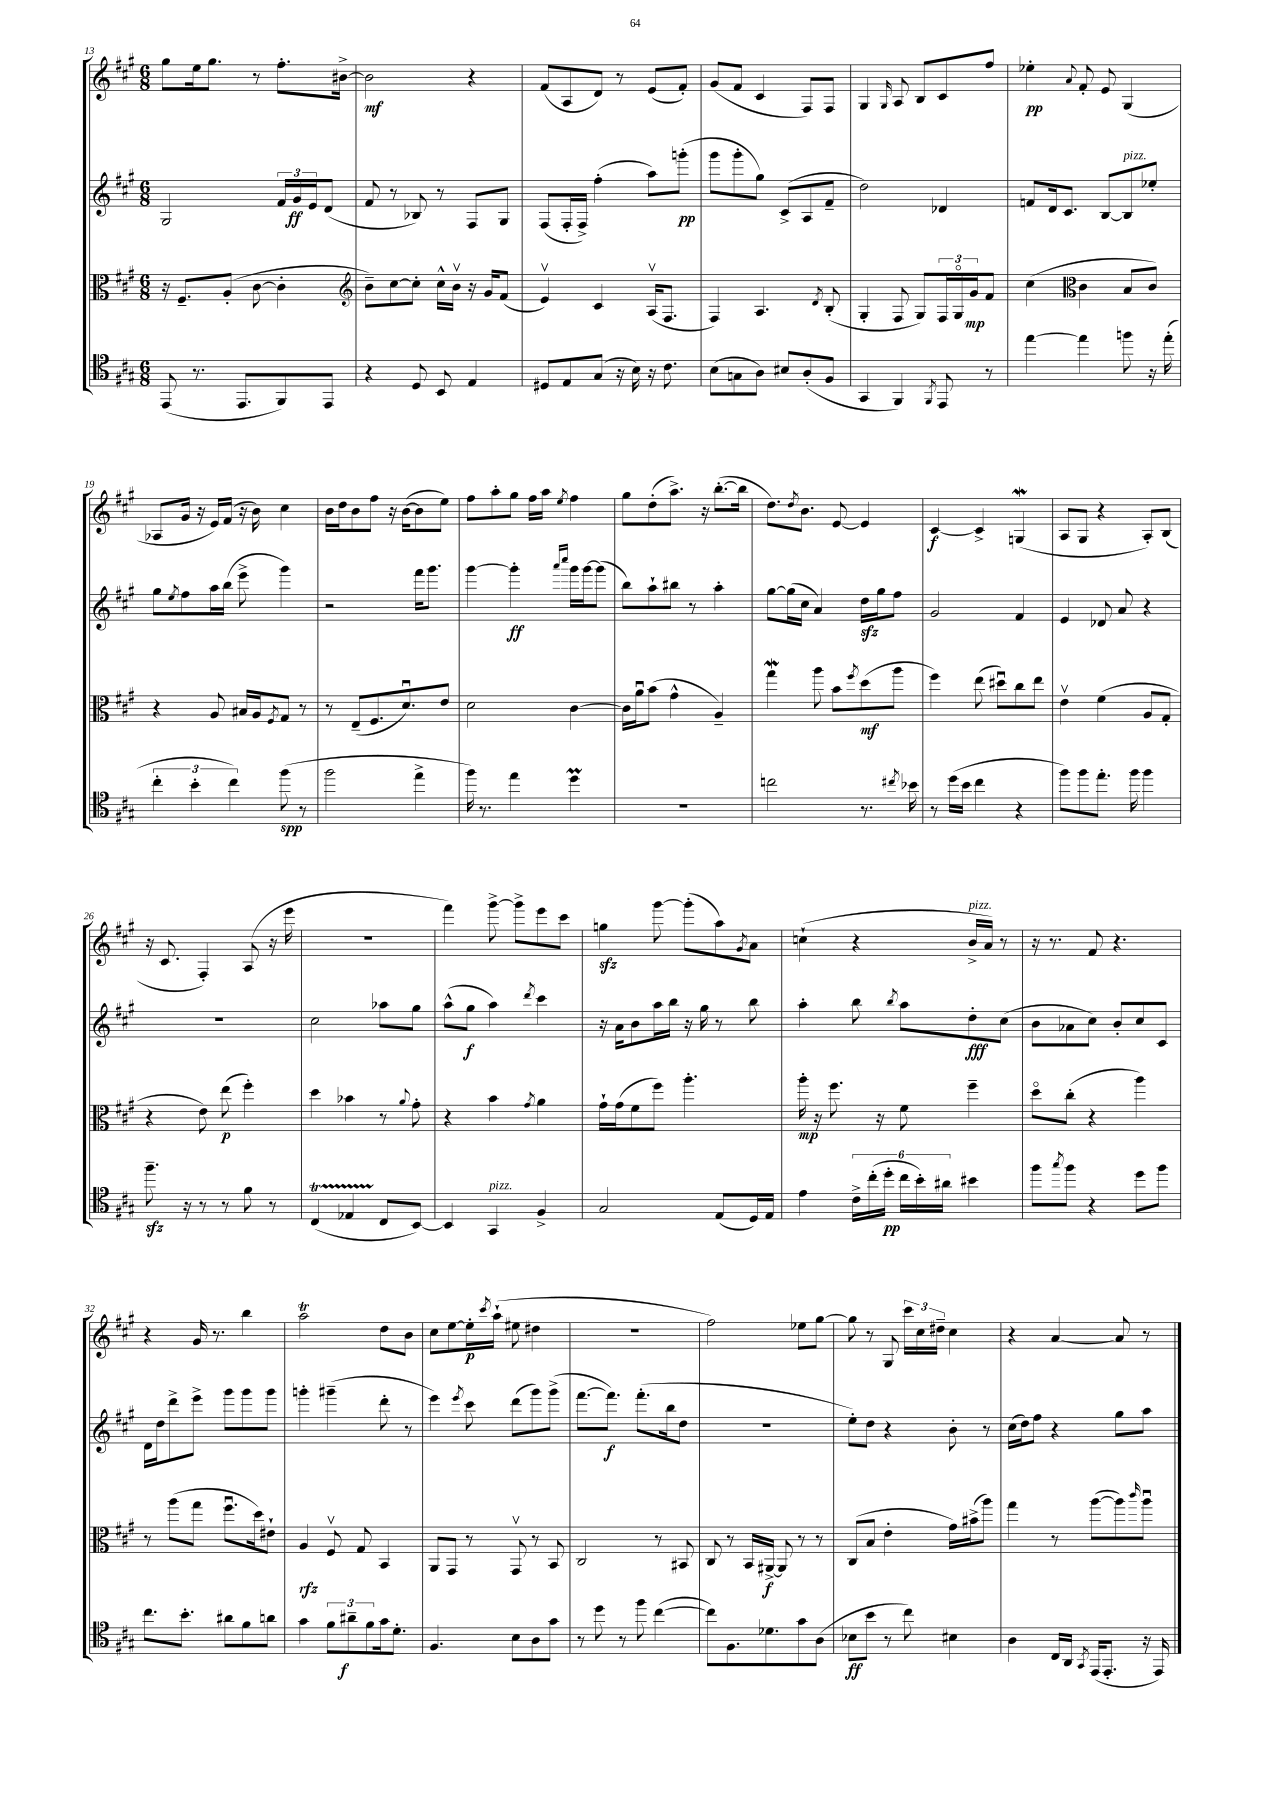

**kern	**kern	**kern	**kern
*staff4	*staff3	*staff2	*staff1
*clefC4	*clefC3	*clefG2	*clefG2
*k[f#c#g#]	*k[f#c#g#]	*k[f#c#g#]	*k[f#c#g#]
*M6/8	*M6/8	*M6/8	*M6/8
(8EE	16r	2G#	8gg#
.	8.F#~	.	.
8.r	.	.	16ee
.	.	.	8.gg#
.	(8A'	.	.
8.EE	.	.	.
.	[8c#	.	8r
8FF#)	4c#']	24f#	8.ff#'
.	.	24g#	.
.	.	24e	.
8EE	.	(8d	.
.	.	.	[16b#^
=	=	=	=
*	*clefG2	*	*
4r	8b~)	8f#	2b#]
.	[8cc#	8r	.
8D	8cc#']	8B-)	.
8BB	16cc#^^	8r	.
.	16bv	.	.
4E	16r	8F#	4r
.	16g#	.	.
.	(8f#	8G#	.
=	=	=	=
8D#	4ev)	(8F#	(8f#
8E	.	16F#'	8A
.	.	16F#^)	.
(8G#	4c#	(4ff#'	8d)
16r	.	.	8r
16B)	.	.	.
16r	(16Av	8aa)	(8e
8.c#	8.F#	.	.
.	.	(8ggg'	8f#')
=	=	=	=
(8B	4F#)	8ggg#	(8g#
8G	.	8ggg#'	8f#
8A)	4.A	8gg#)	4c#
8B#	.	(8c#^	.
(8A'	.	8A	8F#)
.	8qd	.	.
8F#	(8B'	8f#~	8F#
=	=	=	=
4GG#	4G#'	2dd)	4G#
.	.	.	16qqG#
4FF#)	8F#	.	8A
.	8G#)	.	8B
8qFF#	.	.	.
8EE	24F#	4d-	8c#
.	24G#o	.	.
.	24g#	.	.
8r	8f#	.	8ff#
=	=	=	=
[4ee	(4cc#	8f	4ee-'
.	.	16d	.
.	.	8.c#	.
*	*clefC3	*	*
.	.	.	8qqa
4ee]	4c#	.	8f#'
.	.	[8B	8e
8ff	8B	8B]	(4G#
16r	8c#)	8ee-'	.
(16ee'	.	.	.
=	=	=	=
6cc#'	4r	8gg#	8A-
.	.	8qee	.
.	.	8ff#	16g#
6b'	.	.	.
.	.	.	16r
.	8A	16aa	16e)
.	.	(16bb	(16f#
6cc#)	.	.	.
.	16B#	8eee^	16r
.	16A	.	16b)
.	8qF#	.	.
(8ff#	8G#	4ggg#)	4cc#
8r	8r	.	.
=	=	=	=
2ff#	8r	2r	16b
.	.	.	16dd
.	(8E~	.	8b
.	8.F#	.	8ff#
.	.	.	16r
.	8.du)	.	([16b
4ee^	.	16fff#	8b]
.	.	8.ggg#	.
.	8e	.	8ee)
=	=	=	=
16ff#)	2d	[4ggg#	8ff#
8.r	.	.	.
.	.	.	8aa'
4ee	.	4ggg#']	8gg#
.	.	.	16ff#
.	.	.	16aa
.	.	16qqaaa	.
.	.	16qqcccc#	8qee
4dd	[4c#	16ggg#	4ff#
.	.	[16ggg#	.
.	.	(8ggg#]	.
=	=	=	=
2.r	16c#]	8bb)	8gg#
.	16au	.	.
.	(8b	8aa`	(8dd'
.	4g#^^	8bb#	8.aa^)
.	.	8r	.
.	.	.	16r
.	4A~)	4aa'	([8.bb'
.	.	.	16bb]
=	=	=	=
2cc	4gg#	[8gg#	8.dd)
.	.	(16gg#]	.
.	.	.	8qdd
.	.	16cc#	8.b
.	8aa	4a)	.
.	8b	.	[8e
.	8qff#	.	.
8.r	(8dd	16dd	4e]
.	.	16gg#	.
.	8aa	8ff#	.
8qcc#	.	.	.
16b-	.	.	.
=	=	=	=
8r	4ff#)	2g#	[4c#
(16dd	.	.	.
16b	.	.	.
4cc#	(8ee	.	4c#^]
.	8dd#u)	.	.
4r	8cc#	4f#	(4G
.	8ee	.	.
=	=	=	=
8ff#)	4ev	4e	8A
8ff#	.	.	8G#
8.ee'	(4f#	8d-	4r
.	.	8a	.
16ff#	.	.	.
4ff#	8A	4r	8A')
.	8G#'	.	(8B
=	=	=	=
8.ff#~	4r	2.r	16r
.	.	.	8.c#
16r	.	.	.
8r	8e)	.	4F#')
8r	(8ee	.	.
8f#	4ff#')	.	(8A
8r	.	.	16r
.	.	.	16eee
=	=	=	=
(4C#	4dd	2cc#	2.r
4E-	4b-	.	.
8C#	8r	8aa-	.
.	8qqa	.	.
[8BB)	8g#'	8gg#	.
=	=	=	=
4BB]	4r	(8aa^^	4fff#)
.	.	8gg#	.
4GG#	4b	4aa)	[8ggg#^
.	.	.	8ggg#^]
.	8qg#	8qddd	.
4F#^	4a	4ccc#	8eee
.	.	.	8ccc#
=	=	=	=
2G#	16g#`	16r	4gg
.	(16g#	16a	.
.	8f#	8b	.
.	8ff#)	16aa	[8ggg#
.	.	16bb	.
.	4.aa'	16r	(8ggg#']
.	.	16gg#	.
(8E	.	8r	8aa)
.	.	.	8qg#
16D)	.	8bb	8a
16E	.	.	.
=	=	=	=
4e	16aa'	4aa'	(4cc`
.	16r	.	.
.	8.ff#	.	.
24c#^	.	8bb	4r
(24cc#'	.	.	.
.	16r	.	.
24dd'	.	.	.
.	.	8qbb	.
24cc#	8f#	8aa	.
24b')	.	.	.
24a#	.	.	.
4b#	4ff#~	8dd'	16b^
.	.	.	16a)
.	.	(8cc#	8r
=	=	=	=
8ff#	8ddo	8b	16r
.	.	.	8.r
8qgg#	.	.	.
8ff#	(8cc#'	8a-	.
4r	4r	8cc#)	8f#
.	.	8b'	4.r
8dd	4aa)	8cc#	.
8ff#	.	8c#	.
=	=	=	=
8.cc#	8r	16d	4r
.	.	16dd	.
.	(8aa	8ddd^	.
8.b'	.	.	.
.	8gg#	8eee^	16g#
.	.	.	8.r
8a#	8.ff#u	8ggg#	.
8f#	.	8ggg#	4bb
.	16dd)	.	.
8a	8e#`	8ggg#	.
=	=	=	=
4g#	4A	4ggg'	2aa
12f#	8F#v	(4ggg#~	.
12a#~	.	.	.
.	8G#	.	.
12f#	.	.	.
16g#	4BB	8ddd'	8dd
8.d'	.	.	.
.	.	8r	8b
=	=	=	=
4.F#	8AA	4eee)	8cc#
.	8GG#	.	[8ee
.	.	8qeee	.
.	8r	8ccc#	16ee']
.	.	.	8qccc#
.	.	.	(16aa`
8B	8GG#v	(8ddd	8ee#
8A	8r	8ggg#)	4dd#
8g#	8BB	(8ggg#^	.
=	=	=	=
8r	2C#	[8.fff#	2.r
8dd	.	.	.
.	.	8.fff#])	.
8r	.	.	.
8ff#	.	(8.fff#'	.
([4cc#	8r	.	.
.	.	16bb	.
.	8BB#	8dd	.
=	=	=	=
8cc#])	8C#	2.r	2ff#)
8.F#	8r	.	.
.	16BB	.	.
8.d-	[16AA#^	.	.
.	8AA#]	.	.
8g#	8r	.	8ee-
(8A	8r	.	[8gg#
=	=	=	=
8B-	(8C#	8ee')	8gg#]
8b	8B	8dd	8r
8r	4e'	4r	8G#
8cc#)	.	.	24ccc#
.	.	.	24cc#
.	.	.	24dd#~
4B#	16g#)	8b'	4cc#
.	(16b#^	.	.
.	8aa)	8r	.
=	=	=	=
4A	4gg#	(16cc#	4r
.	.	16dd)	.
.	.	8ff#	.
16C#	8r	4r	[4a
16AA	.	.	.
8qGG#	.	.	.
(16EE	([8aa	.	.
8.EE'	.	.	.
.	8aa])	8gg#	8a]
.	16qqccc#	.	.
16r	8aau	8aa	8r
16EE)	.	.	.
==	==	==	==
*-	*-	*-	*-
